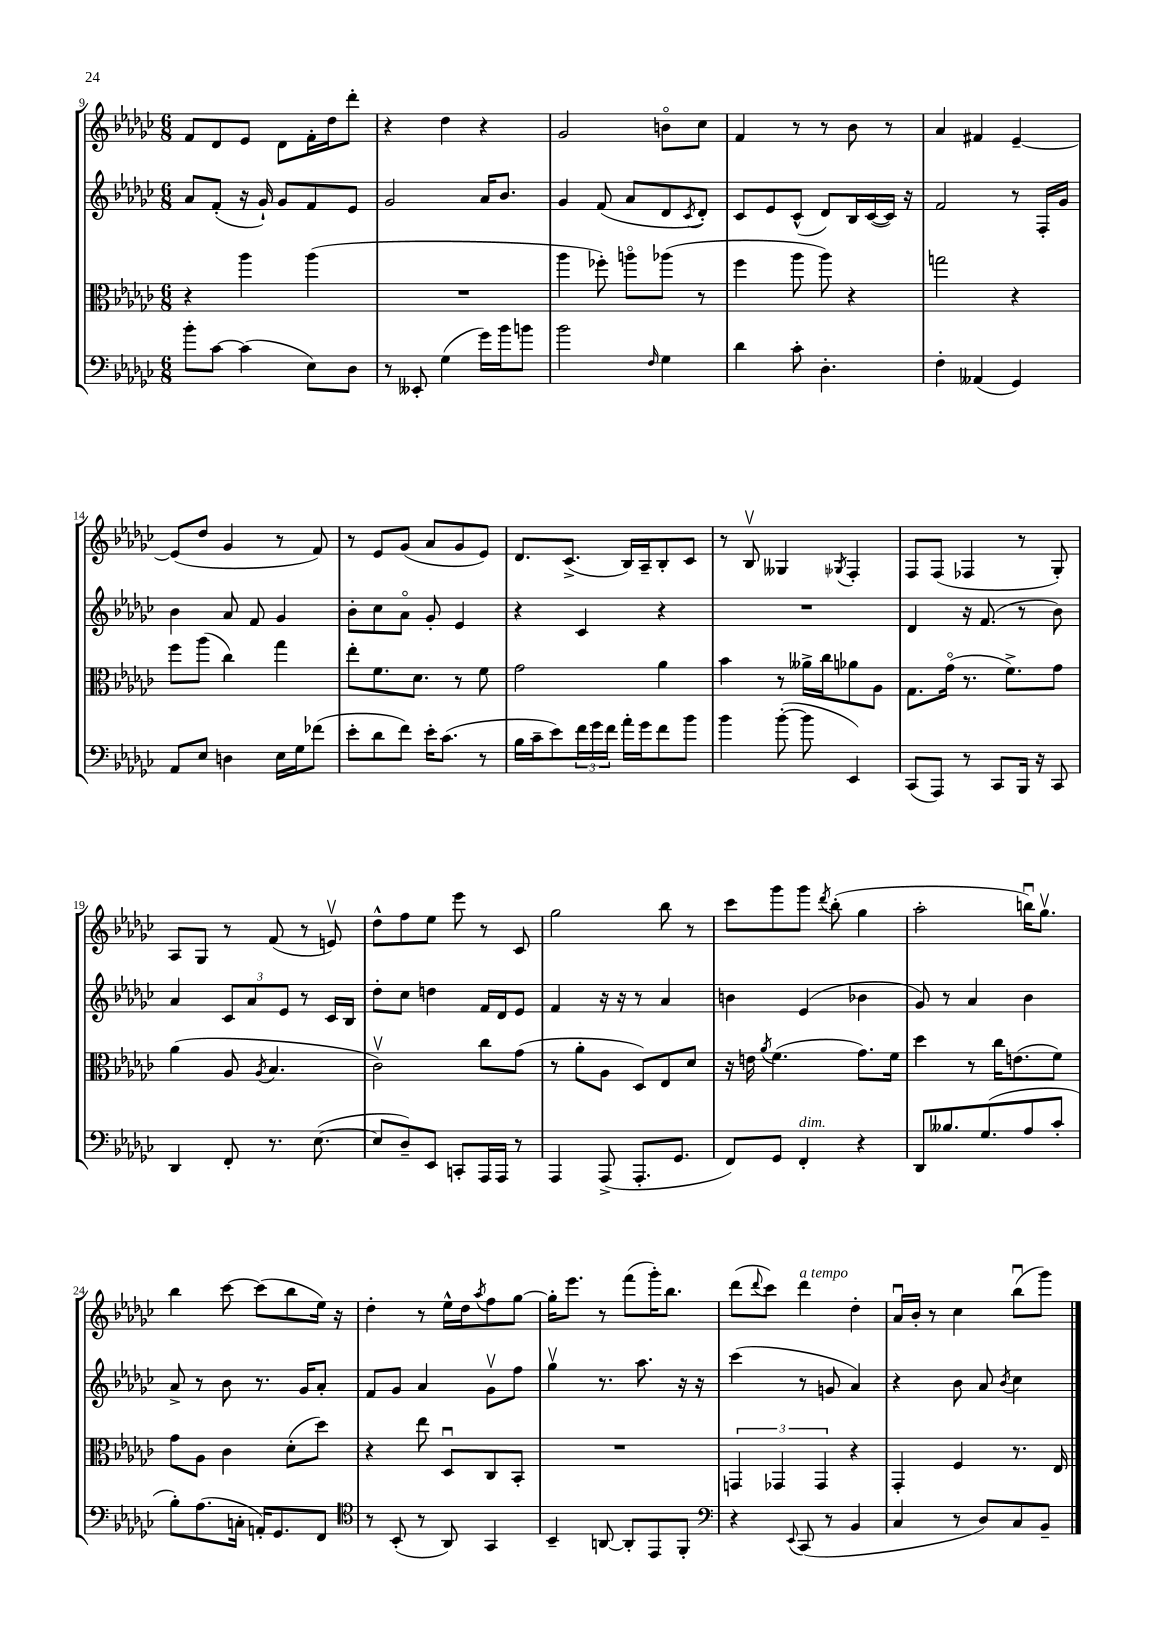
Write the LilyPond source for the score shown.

<<
\new StaffGroup <<
\new Staff = "s0" {
    \clef treble \key ges \major \numericTimeSignature \time 6/8
    f'8 des'8 ees'8 des'8 f'16-. des''16 des'''8-. |
    r4 des''4 r4 |
    ges'2 b'8\flageolet ces''8 |
    f'4 r8 r8 bes'8 r8 |
    aes'4 fis'4 ees'4~-- |
    ees'8( des''8 ges'4 r8 f'8) |
    r8 ees'8 ges'8( aes'8 ges'8 ees'8) |
    des'8. ces'8.->( bes16) aes16-- bes8-. ces'8 |
    r8 bes8\upbow geses4 \acciaccatura { ges8 } f4-. |
    f8 f8( fes4 r8 ges8-.) |
    aes8 ges8 r8 f'8( r8 e'8\upbow) |
    des''8-^ f''8 ees''8 ees'''8 r8 ces'8 |
    ges''2 bes''8 r8 |
    ces'''8 ges'''8 ges'''8 \acciaccatura { des'''8 } bes''8-.( ges''4 |
    aes''2-. b''16\downbow) ges''8.\upbow |
    bes''4 ces'''8~ ces'''8( bes''8 ees''16) r16 |
    des''4-. r8 ees''16-^ des''16 \acciaccatura { aes''8 } f''8 ges''8~ |
    ges''16-. ees'''8. r8 f'''8( ges'''16-.) bes''8. |
    des'''8( \appoggiatura { des'''8 } ces'''8) des'''4^\markup { \italic "a tempo" } des''4-. |
    aes'16\downbow bes'16-. r8 ces''4 bes''8\downbow( ges'''8) \bar "|." |
}
\new Staff = "s1" {
    \clef treble \key ges \major \numericTimeSignature \time 6/8
    aes'8 f'8-.( r16 ges'16-!) ges'8 f'8 ees'8 |
    ges'2 aes'16 bes'8. |
    ges'4 f'8( aes'8 des'8 \acciaccatura { ces'8 } des'8-.) |
    ces'8 ees'8 ces'8-^( des'8) bes16 ces'16~( ces'16) r16 |
    f'2 r8 f16-. ges'16 |
    bes'4 aes'8 f'8 ges'4 |
    bes'8-. ces''8 aes'8\flageolet ges'8-. ees'4 |
    r4 ces'4 r4 |
    R2. |
    des'4 r16 f'8.( r8 bes'8) |
    aes'4 \tuplet 3/2 { ces'8 aes'8 ees'8 } r8 ces'16 bes16 |
    des''8-. ces''8 d''4 f'16 des'16 ees'8 |
    f'4 r16 r16 r8 aes'4 |
    b'4 ees'4( bes'4 |
    ges'8) r8 aes'4 bes'4 |
    aes'8-> r8 bes'8 r8. ges'16 aes'8-. |
    f'8 ges'8 aes'4 ges'8\upbow f''8 |
    ges''4\upbow r8. aes''8. r16 r16 |
    ces'''4( r8 g'8 aes'4) |
    r4 bes'8 aes'8 \acciaccatura { bes'8 } ces''4 \bar "|." |
}
\new Staff = "s2" {
    \clef alto \key ges \major \numericTimeSignature \time 6/8
    r4 aes''4 aes''4( |
    R2. |
    aes''4 fes''8-.) a''8\flageolet aes''8( r8 |
    f''4 aes''8 aes''8) r4 |
    g''2 r4 |
    f''8 aes''8( ces''4) ges''4 |
    ees''8-. f'8. des'8. r8 f'8 |
    ges'2 aes'4 |
    bes'4 r8 aeses'16-> ces''16 aes'8 aes8 |
    ges8. ges'16\flageolet( r8. f'8.->) ges'8 |
    aes'4( aes8 \acciaccatura { aes8 } bes4. |
    ces'2\upbow) ces''8 ges'8( |
    r8 aes'8-. aes8 des8) ees8 des'8 |
    r16 e'16 \acciaccatura { aes'8 } f'4.( ges'8.) f'16 |
    des''4 r8 ces''16 e'8.( f'8) |
    ges'8 aes8 ces'4 des'8-.( des''8) |
    r4 ees''8 des8\downbow ces8 bes,8-. |
    R2. |
    \tuplet 3/2 { g,4 ges,4 ges,4 } r4 |
    ges,4-. f4 r8. ees16 \bar "|." |
}
\new Staff = "s3" {
    \clef bass \key ges \major \numericTimeSignature \time 6/8
    bes'8-. ces'8~ ces'4( ees8) des8 |
    r8 eeses,8-. ges4( ges'16) bes'16 b'8 |
    bes'2 \grace { f16 } ges4 |
    des'4 ces'8-. des4.-. |
    f4-. aeses,4( ges,4) |
    aes,8 ees8 d4 ees16 ges16 fes'8( |
    ees'8-. des'8 f'8) ees'16-. ces'8.( r8 |
    bes16 ces'16-- ees'8) \tuplet 3/2 { f'16 ges'16 f'16 } aes'16-. ges'16 f'8 bes'8 |
    bes'4 bes'8~-.( bes'8 ees,4) |
    ces,8( aes,,8) r8 ces,8 bes,,16 r16 ces,8 |
    des,4 f,8-. r8. ees8.~( |
    ees8 des8--) ees,8 c,8-. aes,,16 aes,,16 r8 |
    aes,,4 aes,,8->( aes,,8.-. ges,8. |
    f,8) ges,8 f,4-.^\markup { \italic "dim." } r4 |
    des,8 beses8. ges8.( aes8 ces'8-. |
    bes8-.) aes8.( c16-. a,16-.) ges,8. f,8 |
    \clef tenor r8 bes,8-.( r8 aes,8) ges,4 |
    bes,4-- a,8~ a,8-. ees,8 f,8-. |
    \clef bass r4 \appoggiatura { ees,8 } ces,8( r8 bes,4 |
    ces4 r8 des8) ces8 bes,8-- \bar "|." |
}
>>
>>
\layout { \context { \Score currentBarNumber = #9 } }
